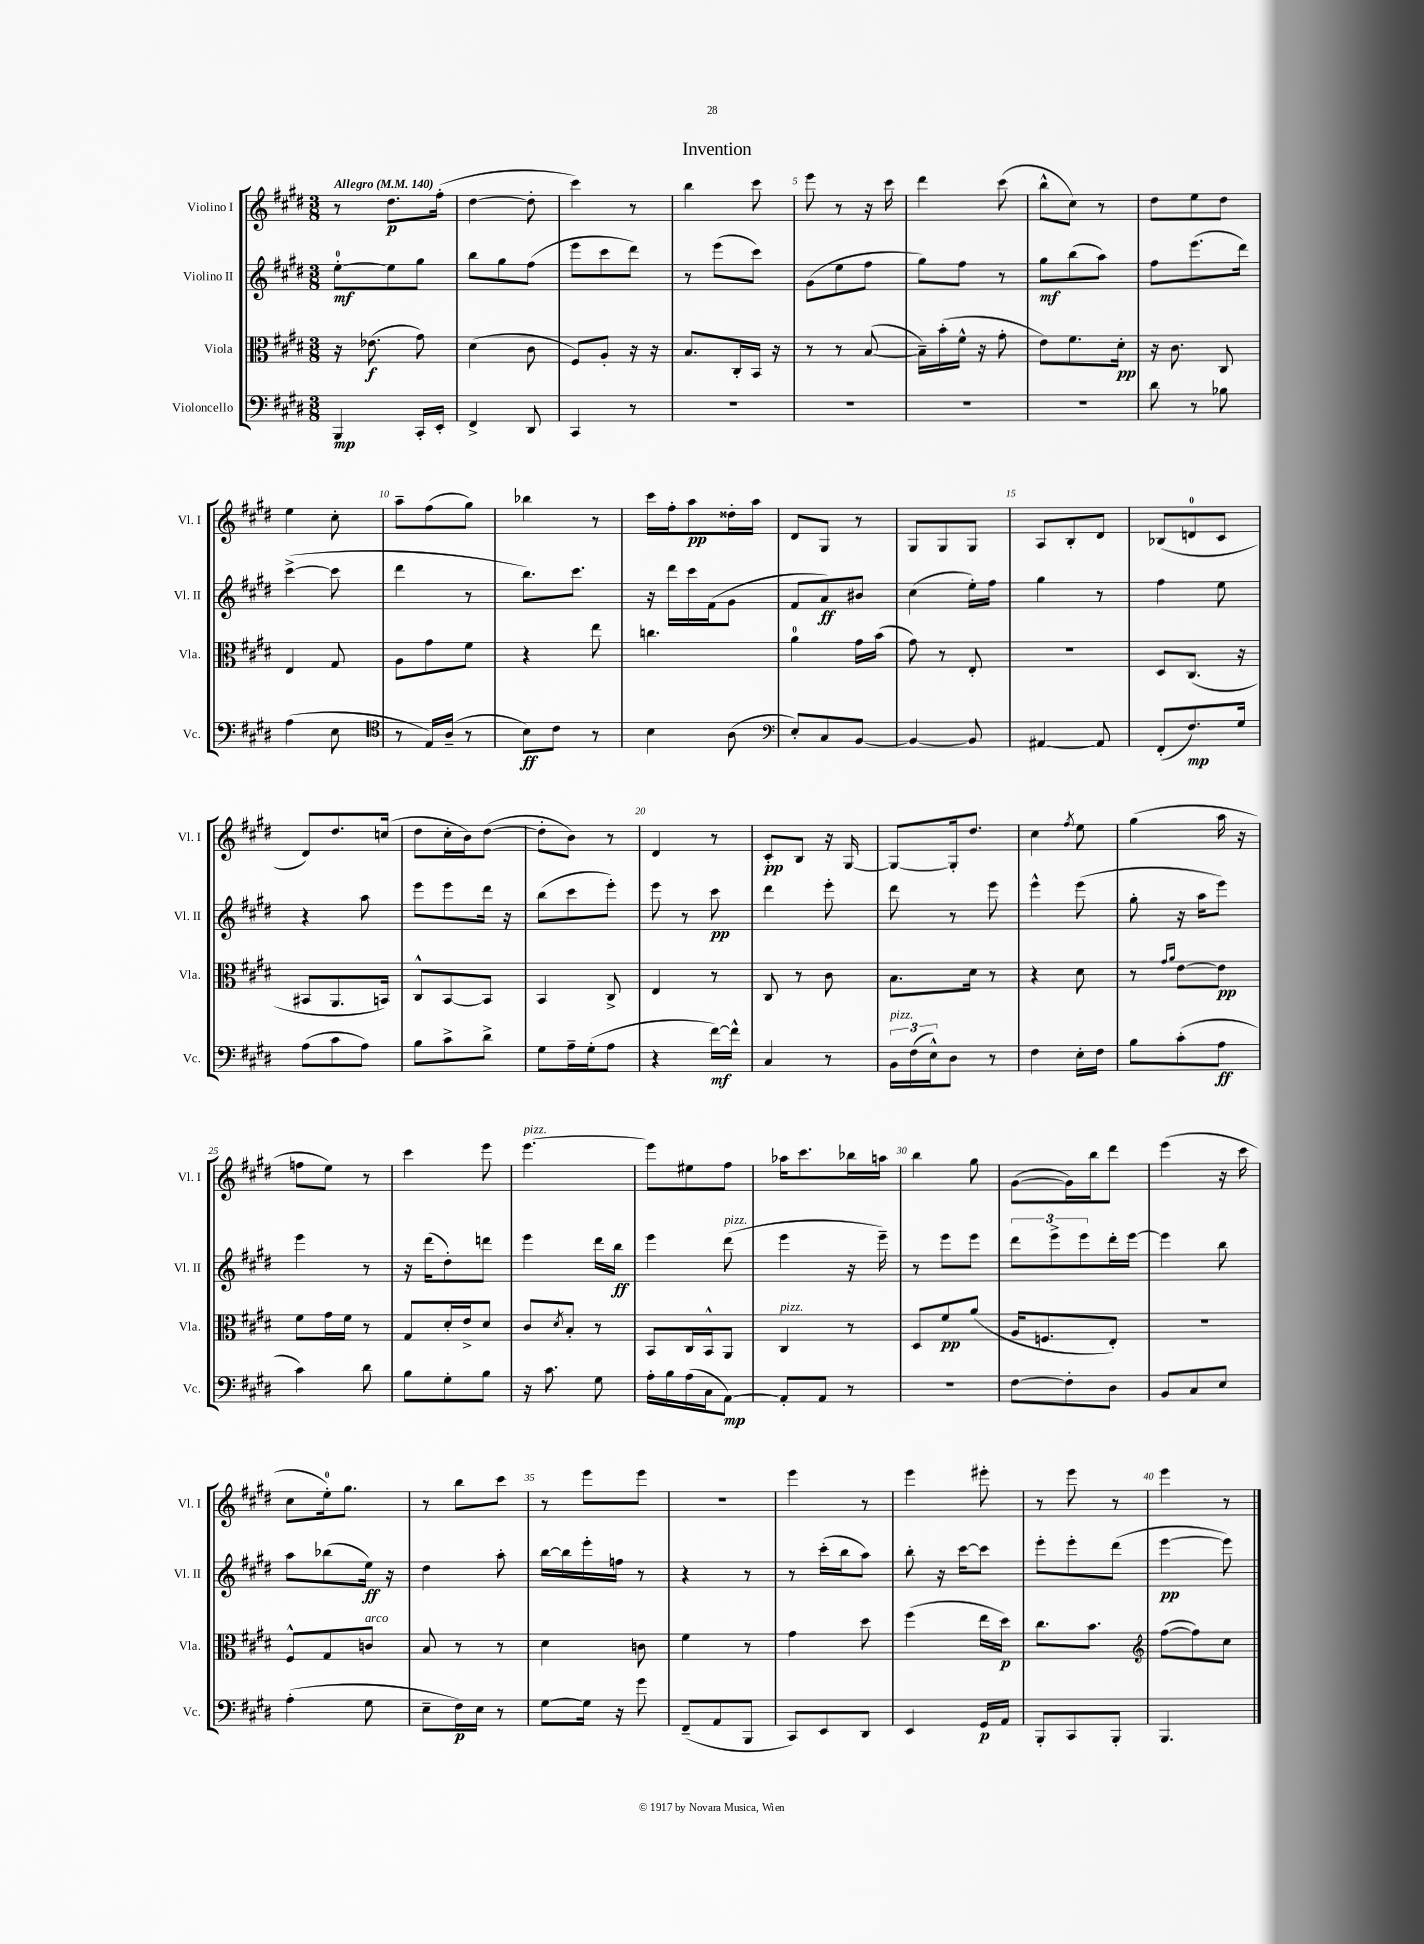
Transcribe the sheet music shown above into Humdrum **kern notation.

**kern	**dynam	**kern	**dynam	**kern	**dynam	**kern	**dynam
*part4	*part4	*part3	*part3	*part2	*part2	*part1	*part1
*staff4	*staff4	*staff3	*staff3	*staff2	*staff2	*staff1	*staff1
*I"Violoncello	*	*I"Viola	*	*I"Violino II	*	*I"Violino I	*
*I'Vc.	*	*I'Vla.	*	*I'Vl. II	*	*I'Vl. I	*
*clefF4	*	*clefC3	*	*clefG2	*	*clefG2	*
*k[f#c#g#d#]	*	*k[f#c#g#d#]	*	*k[f#c#g#d#]	*	*k[f#c#g#d#]	*
*M3/8	*	*M3/8	*	*M3/8	*	*M3/8	*
*MM140	*	*MM140	*	*MM140	*	*MM140	*
=1	=1	=1	=1	=1	=1	=1	=1
!	!	!	!	!	!	!LO:TX:a:B:t=Allegro	!
4BBB/	mp	16r	.	[8ee'\L	mf	8r	.
.	.	(8.e-X\	f	.	.	.	.
.	.	.	.	8ee\]	.	8.dd#\L	p
16CC#'/LL	.	8g#\)	.	8gg#\J	.	.	.
16EE'/JJ	.	.	.	.	.	(16ff#'\Jk	.
=2	=2	=2	=2	=2	=2	=2	=2
4FF#^/	.	(4d#\	.	8bb\L	.	[4dd#\	.
.	.	.	.	8gg#\	.	.	.
8DD#/	.	8c#\	.	(8ff#\J	.	8dd#'\]	.
=3	=3	=3	=3	=3	=3	=3	=3
4CC#/	.	8F#/L)	.	8eee\L	.	4ccc#\)	.
.	.	8A'/J	.	8ccc#\	.	.	.
8r	.	16r	.	8ddd#\J)	.	8r	.
.	.	16r	.	.	.	.	.
=4	=4	=4	=4	=4	=4	=4	=4
4.r	.	8.B/L	.	8r	.	4bb\	.
.	.	.	.	(8eee\L	.	.	.
.	.	16C#'/L	.	.	.	.	.
.	.	16BB/JJ	.	8ccc#\J)	.	8ccc#\	.
.	.	16r	.	.	.	.	.
=5	=5	=5	=5	=5	=5	=5	=5
4.r	.	8r	.	(8g#\L	.	8eee\	.
.	.	8r	.	8ee\	.	8r	.
.	.	([8B/	.	8ff#\J	.	16r	.
.	.	.	.	.	.	16ccc#\	.
=6	=6	=6	=6	=6	=6	=6	=6
4.r	.	16B~\LL])	.	8gg#\L)	.	4ddd#\	.
.	.	(16b'\	.	.	.	.	.
.	.	16f#^^\JJ	.	8ff#\J	.	.	.
.	.	16r	.	.	.	.	.
.	.	8g#'\	.	8r	.	(8ccc#\	.
=7	=7	=7	=7	=7	=7	=7	=7
4.r	.	8e\L)	.	8gg#\L	mf	8bb^^\L	.
.	.	8.f#\	.	(8bb\	.	8cc#\J)	.
.	.	.	.	8aa\J)	.	8r	.
.	.	16d#'\Jk	pp	.	.	.	.
=8	=8	=8	=8	=8	=8	=8	=8
8d#\	.	16r	.	8ff#\L	.	8dd#\L	.
.	.	8.c#\	.	.	.	.	.
8r	.	.	.	(8.eee\	.	8ee\	.
8B-X\	.	8C#/	.	.	.	8dd#\J	.
.	.	.	.	16ddd#\Jk)	.	.	.
!!LO:LB:g=z
=9	=9	=9	=9	=9	=9	=9	=9
(4A\	.	4E/	.	([4ccc#^\	.	4ee\	.
8E\	.	8G#/	.	8ccc#\]	.	8cc#'\	.
=10	=10	=10	=10	=10	=10	=10	=10
*clefC4	*	*	*	*	*	*	*
8r	.	8A\L	.	4ddd#\	.	8aa~\L	.
16E/LL)	.	8g#\	.	.	.	(8ff#\	.
(16A~/JJ	.	.	.	.	.	.	.
8r	.	8f#\J	.	8r	.	8gg#\J)	.
=11	=11	=11	=11	=11	=11	=11	=11
8B\L)	ff	4r	.	8.bb\L)	.	4bb-X\	.
8c#\J	.	.	.	.	.	.	.
.	.	.	.	8.ccc#\J	.	.	.
8r	.	8ee\	.	.	.	8r	.
=12	=12	=12	=12	=12	=12	=12	=12
4B\	.	4.ccn\	.	16r	.	16ccc#\LL	.
.	.	.	.	16ddd#\LL	.	16ff#'\J	.
.	.	.	.	16ccc#\	.	8aa\	pp
.	.	.	.	(16f#\J	.	.	.
(8A\	.	.	.	8g#\J	.	16dd##X'\L	.
.	.	.	.	.	.	16aa\JJ	.
=13	=13	=13	=13	=13	=13	=13	=13
*clefF4	*	*	*	*	*	*	*
8E'/L)	.	4a\	.	8f#/L	.	8d#/L	.
8C#/	.	.	.	8a/)	ff	8G#/J	.
[8BB/J	.	16g#\LL	.	8b#X/J	.	8r	.
.	.	(16b\JJ	.	.	.	.	.
=14	=14	=14	=14	=14	=14	=14	=14
4BB/_	.	8g#\)	.	(4cc#\	.	8G#/L	.
.	.	8r	.	.	.	8G#/	.
8BB/]	.	8E'/	.	16ee'\LL)	.	8G#/J	.
.	.	.	.	16ff#\JJ	.	.	.
=15	=15	=15	=15	=15	=15	=15	=15
[4AA#X/	.	4.r	.	4gg#\	.	8A/L	.
.	.	.	.	.	.	8B'/	.
8AA#/]	.	.	.	8r	.	8d#/J	.
=16	=16	=16	=16	=16	=16	=16	=16
(8FF#'/L	.	8D#/L	.	4ff#\	.	(8B-X/L	.
8.F#/)	mp	(8.C#/J	.	.	.	8dn/	.
.	.	.	.	8ee\	.	8c#/J	.
16G#/Jk	.	16r	.	.	.	.	.
!!LO:LB:g=z
=17	=17	=17	=17	=17	=17	=17	=17
(8A\L	.	8BB#X/L	.	4r	.	8d#/L)	.
8c#\	.	8.AA/	.	.	.	8.dd#/	.
8A\J)	.	.	.	8aa\	.	.	.
.	.	16BBn/Jk)	.	.	.	(16ccn/Jk	.
=18	=18	=18	=18	=18	=18	=18	=18
8B\L	.	8C#^^/L	.	8eee\L	.	8dd#\L	.
8c#^\	.	[8BB/	.	8eee\	.	16cc#'\L	.
.	.	.	.	.	.	16b\J)	.
8d#^\J	.	8BB/J]	.	16ddd#\Jk	.	([8dd#\J	.
.	.	.	.	16r	.	.	.
=19	=19	=19	=19	=19	=19	=19	=19
8G#\L	.	4BB/	.	(8bb\L	.	8dd#'\L]	.
16A~\L	.	.	.	8ccc#\	.	8b\J)	.
(16G#'\J	.	.	.	.	.	.	.
8A\J	.	8C#^/	.	8eee'\J)	.	8r	.
=20	=20	=20	=20	=20	=20	=20	=20
4r	.	4E/	.	8eee\	.	4d#/	.
.	.	.	.	8r	.	.	.
[16f#\LL)	mf	8r	.	8ccc#\	pp	8r	.
16f#^^\JJ]	.	.	.	.	.	.	.
=21	=21	=21	=21	=21	=21	=21	=21
4C#/	.	8C#/	.	4ddd#\	.	8c#'/L	pp
.	.	8r	.	.	.	8B/J	.
8r	.	8c#\	.	8eee'\	.	16r	.
.	.	.	.	.	.	[16G#/	.
=22	=22	=22	=22	=22	=22	=22	=22
!LO:TX:a:i:t=pizz.	!	!	!	!	!	!	!
24BB\LL	.	8.B\L	.	8ddd#\	.	8G#/L_	.
(24F#\	.	.	.	.	.	.	.
24E^^\J)	.	.	.	.	.	.	.
8D#\J	.	.	.	8r	.	16G#'/k]	.
.	.	16d#\Jk	.	.	.	8.dd#/J	.
8r	.	8r	.	8eee\	.	.	.
=23	=23	=23	=23	=23	=23	=23	=23
4F#\	.	4r	.	4eee^^\	.	4cc#\	.
.	.	.	.	.	.	8qff#/	.
16E'\LL	.	8d#\	.	(8eee\	.	8ee\	.
16F#\JJ	.	.	.	.	.	.	.
=24	=24	=24	=24	=24	=24	=24	=24
8B\L	.	8r	.	8gg#'\	.	(4gg#\	.
.	.	16qqg#/LL	.	.	.	.	.
.	.	16qqa/JJ	.	.	.	.	.
(8c#'\	.	[8e\L	.	16r	.	.	.
.	.	.	.	16aa\KL	.	.	.
8A\J	ff	8e\J]	pp	8eee\J)	.	16aa\	.
.	.	.	.	.	.	16r	.
!!LO:LB:g=z
=25	=25	=25	=25	=25	=25	=25	=25
4c#\)	.	8f#\L	.	4eee\	.	8ffn\L	.
.	.	16g#\L	.	.	.	8ee\J)	.
.	.	16f#\JJ	.	.	.	.	.
8d#\	.	8r	.	8r	.	8r	.
=26	=26	=26	=26	=26	=26	=26	=26
8B\L	.	8G#/L	.	16r	.	4ccc#\	.
.	.	.	.	(16ddd#\KL	.	.	.
8G#'\	.	16d#'/L	.	8dd#'\)	.	.	.
.	.	16e^/J	.	.	.	.	.
8B\J	.	8d#/J	.	8dddn\J	.	8eee\	.
=27	=27	=27	=27	=27	=27	=27	=27
!	!	!	!	!	!	!LO:TX:a:i:t=pizz.	!
16r	.	8c#/L	.	4eee\	.	[4.eee\	.
8.c#\	.	.	.	.	.	.	.
.	.	8qd#/	.	.	.	.	.
.	.	8B'/J	.	.	.	.	.
8G#\	.	8r	.	16ddd#\LL	.	.	.
.	.	.	.	16bb\JJ	ff	.	.
=28	=28	=28	=28	=28	=28	=28	=28
16A'\LL	.	8BB/L	.	4eee\	.	8eee\L]	.
16B\	.	.	.	.	.	.	.
(16A\	.	16C#/L	.	.	.	8ee#X\	.
16C#\J	.	16BB^^/J	.	.	.	.	.
!	!	!	!	!LO:TX:a:i:t=pizz.	!	!	!
[8AA\J)	mp	8AA/J	.	(8ddd#\	.	8ff#\J	.
=29	=29	=29	=29	=29	=29	=29	=29
!	!	!LO:TX:a:i:t=pizz.	!	!	!	!	!
8AA'/L]	.	4C#/	.	4eee\	.	16aa-X\KL	.
.	.	.	.	.	.	8.ccc#\	.
8AA/J	.	.	.	.	.	.	.
8r	.	8r	.	16r	.	16bb-X\L	.
.	.	.	.	16eee~\)	.	16aan\JJ	.
=30	=30	=30	=30	=30	=30	=30	=30
4.r	.	8D#/L	.	8r	.	4bb\	.
.	.	8f#/	pp	8eee\L	.	.	.
.	.	(8a/J	.	8eee\J	.	8gg#\	.
=31	=31	=31	=31	=31	=31	=31	=31
[8F#\L	.	16A/KL	.	12ddd#\L	.	([8g#\L	.
.	.	8.Fn/	.	.	.	.	.
.	.	.	.	12eee^\	.	.	.
8F#'\]	.	.	.	.	.	16g#\L])	.
.	.	.	.	12eee\	.	.	.
.	.	.	.	.	.	16bb\J	.
8D#\J	.	8E'/J)	.	16ddd#'\L	.	8ddd#\J	.
.	.	.	.	[16eee\JJ	.	.	.
=32	=32	=32	=32	=32	=32	=32	=32
8BB/L	.	4.r	.	4eee\]	.	(4eee\	.
8C#/	.	.	.	.	.	.	.
8E/J	.	.	.	8bb\	.	16r	.
.	.	.	.	.	.	16ccc#\	.
!!LO:LB:g=z
=33	=33	=33	=33	=33	=33	=33	=33
(4A'\	.	8F#^^/L	.	8aa\L	.	8cc#\L	.
.	.	8G#/	.	(8bb-X\	.	16ee'\k)	.
.	.	.	.	.	.	8.gg#\J	.
!	!	!LO:TX:a:i:t=arco	!	!	!	!	!
8G#\	.	8cn/J	.	16ee\Jk)	ff	.	.
.	.	.	.	16r	.	.	.
=34	=34	=34	=34	=34	=34	=34	=34
8E~\L	.	8B/	.	4dd#\	.	8r	.
16F#\L)	p	8r	.	.	.	8bb\L	.
16E\JJ	.	.	.	.	.	.	.
8r	.	8r	.	8aa'\	.	8ccc#\J	.
=35	=35	=35	=35	=35	=35	=35	=35
[8G#\L	.	4d#\	.	[16bb\LL	.	8r	.
.	.	.	.	16bb\]	.	.	.
16G#\Jk]	.	.	.	16eee'\	.	8eee\L	.
16r	.	.	.	16ffn\JJ	.	.	.
8g#\	.	8cn\	.	8r	.	8eee\J	.
=36	=36	=36	=36	=36	=36	=36	=36
(8FF#~/L	.	4f#\	.	4r	.	4.r	.
8AA/	.	.	.	.	.	.	.
8BBB/J	.	8r	.	8r	.	.	.
=37	=37	=37	=37	=37	=37	=37	=37
8CC#/L)	.	4g#\	.	8r	.	4eee\	.
8EE/	.	.	.	(16ccc#'\LL	.	.	.
.	.	.	.	16bb\J	.	.	.
8DD#/J	.	8dd#\	.	8aa\J)	.	8r	.
=38	=38	=38	=38	=38	=38	=38	=38
4EE/	.	(4ff#\	.	8bb'\	.	4eee\	.
.	.	.	.	16r	.	.	.
.	.	.	.	[16ccc#\KL	.	.	.
16GG#/LL	p	16ee\LL	.	8ccc#\J]	.	8eee#X'\	.
16AA/JJ	.	16dd#\JJ)	p	.	.	.	.
=39	=39	=39	=39	=39	=39	=39	=39
8BBB'/L	.	8.cc#\L	.	8eee'\L	.	8r	.
8CC#/	.	.	.	8eee'\	.	8eee\	.
.	.	8.b\J	.	.	.	.	.
8BBB'/J	.	.	.	(8ddd#\J	.	8r	.
=40	=40	=40	=40	=40	=40	=40	=40
*	*	*clefG2	*	*	*	*	*
4.BBB/	.	([8ff#\L	.	[4eee\	pp	4eee\	.
.	.	8ff#\])	.	.	.	.	.
.	.	8cc#\J	.	8eee\])	.	8r	.
==	==	==	==	==	==	==	==
*-	*-	*-	*-	*-	*-	*-	*-
